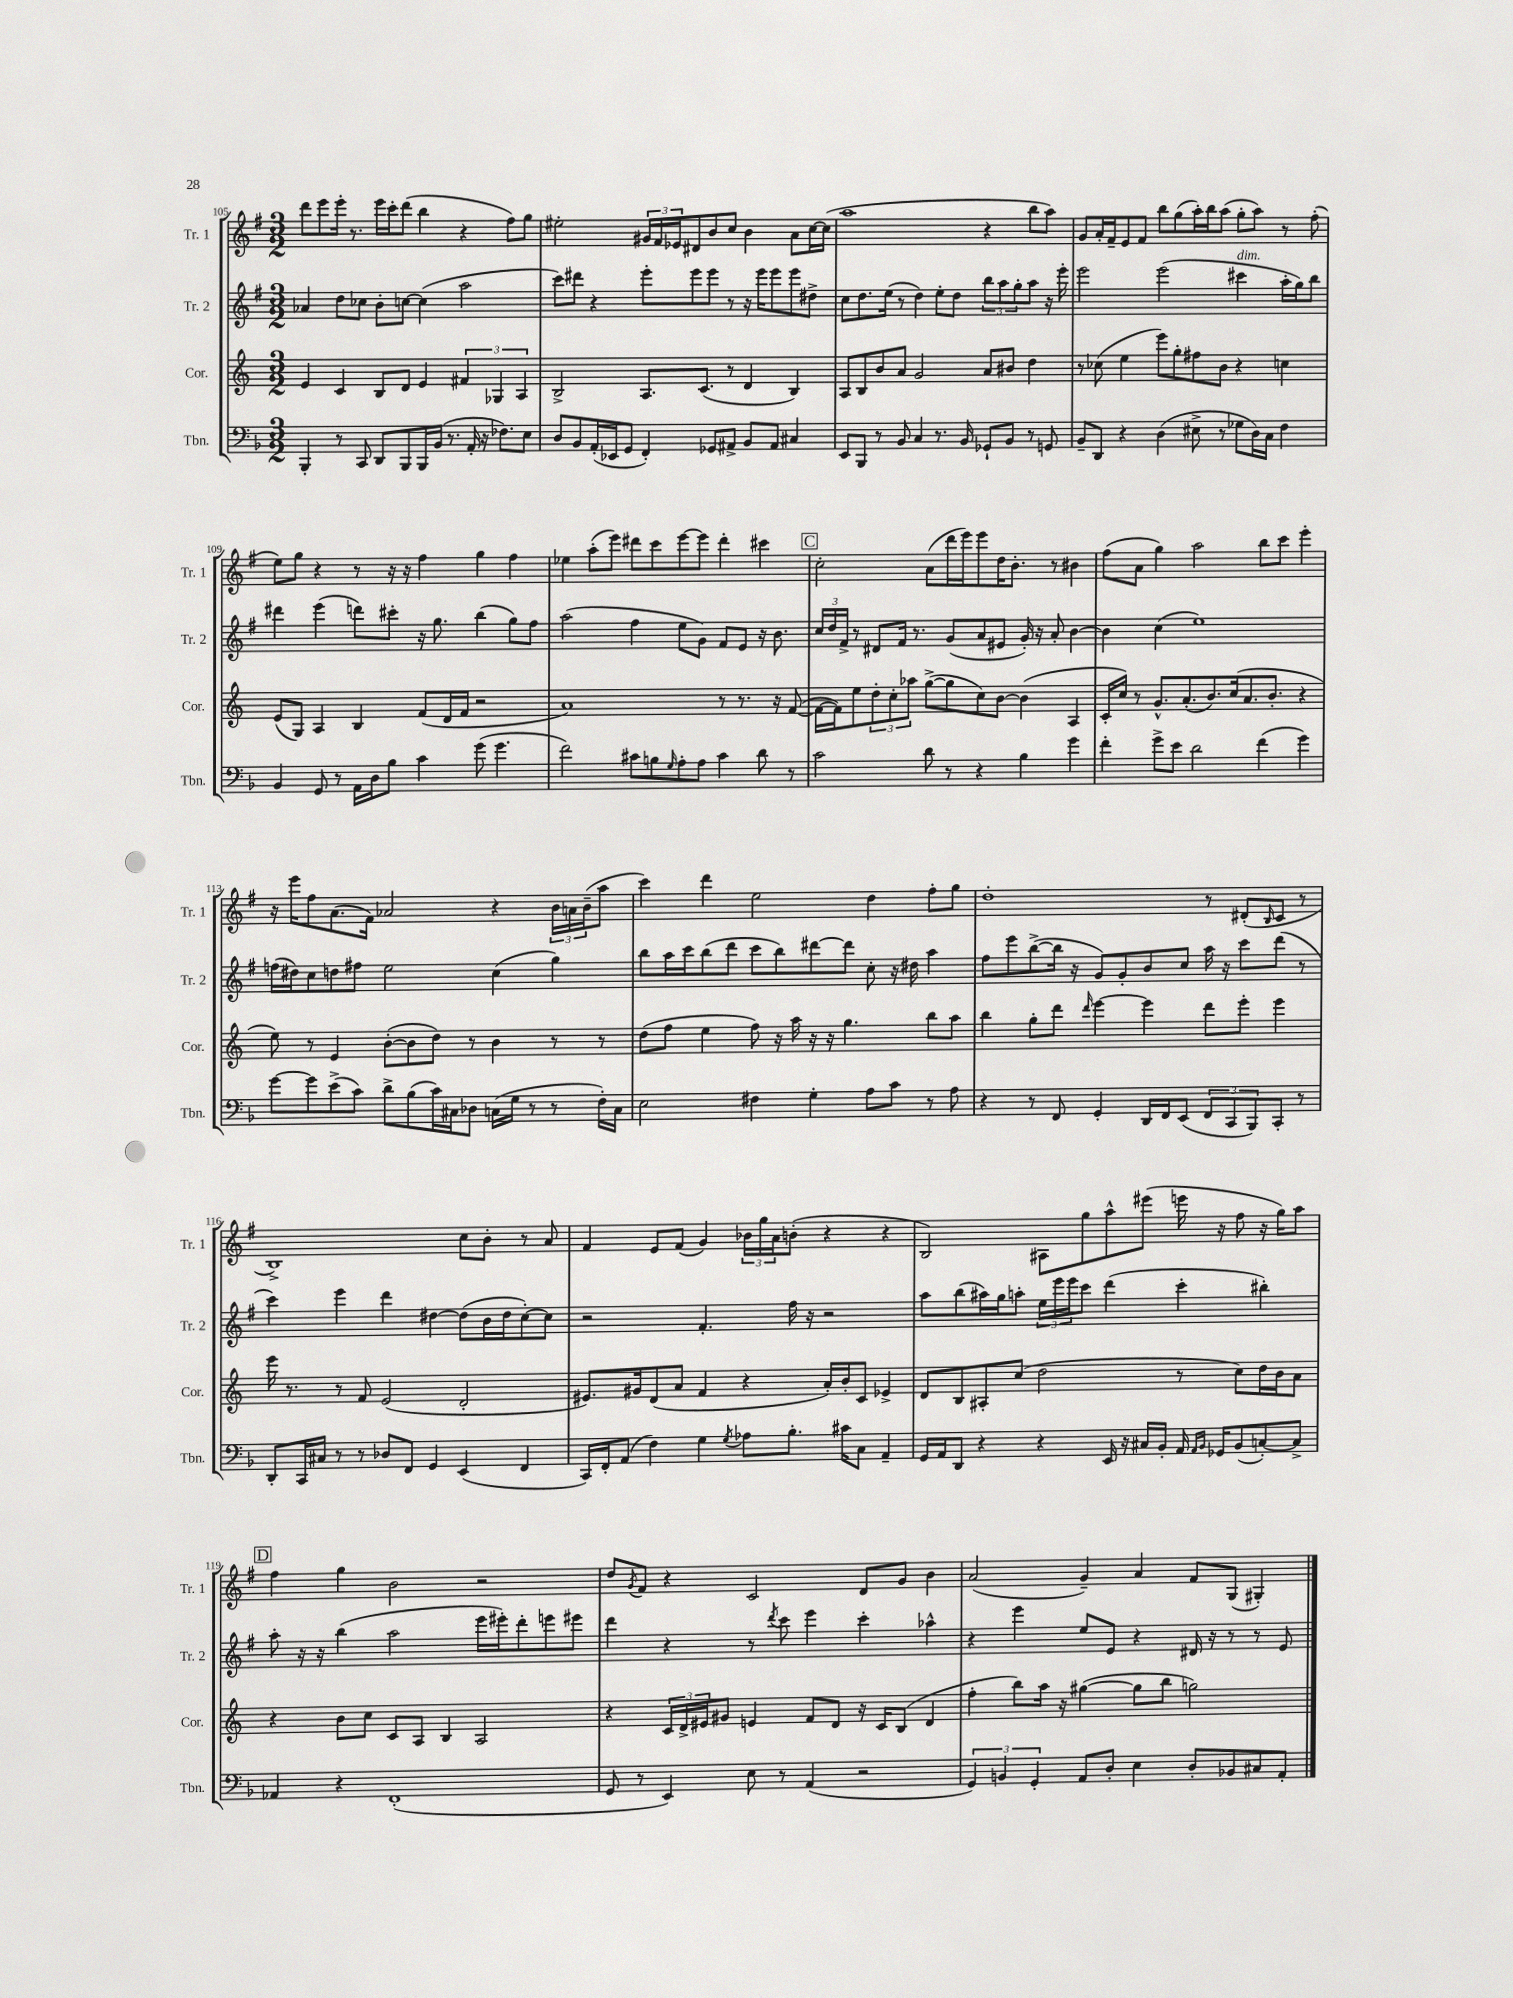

**kern	**kern	**kern	**kern
*part4	*part3	*part2	*part1
*staff4	*staff3	*staff2	*staff1
*I"Tbn.	*I"Cor.	*I"Tr. 2	*I"Tr. 1
*I'Tbn.	*I'Cor.	*I'Tr. 2	*I'Tr. 1
*clefF4	*clefG2	*clefG2	*clefG2
*k[b-]	*k[]	*k[f#]	*k[f#]
*M3/2	*M3/2	*M3/2	*M3/2
=105	=105	=105	=105
4BBB-'/	4e/	4a-X/	8ddd\L
.	.	.	8eee\
8r	4c/	8dd\L	16eee'\Jk
.	.	.	8.r
8CC/	.	8cc-X\J	.
8DD/L	8B/L	8b'\L	16eee\LL
.	.	.	16ccc'\J
8BBB-/	8d/J	[8ccn\J	(8ddd\J
16BBB-/L	4e/	(4cc\]	4bb\
(16BB-/JJ	.	.	.
8.r	.	.	.
.	6f#X/	2aa\	4r
16AA'/	.	.	.
16r	.	.	.
.	6G-X/	.	.
8.F-X\L)	.	.	.
.	.	.	8ff#\L)
.	6A/	.	.
8E\J	.	.	8gg\J
=106	=106	=106	=106
8D/L	2B^/	8ccc\L)	2ee#X'\
8BB-/	.	8ddd#X\J	.
(16AA'/L	.	4r	.
16EE-X/J	.	.	.
8GG/J	.	.	.
4FF'/)	8.A/L	8eee'\L	24g#X/LL
.	.	.	24f#/
.	.	.	24e-X/J
.	.	8eee\	8d#X/
.	(8.c/J	.	.
8GG-X/L	.	8eee\J	8b/
8AA#X^/J	8r	8r	8cc/J
8BB-/L	4d/	16r	4b\
.	.	16eee\KL	.
8AA#/J	.	8eee\	.
4C#X/	4B/)	8eee\	8a\L
.	.	8dd#X^\J	[16cc\L
.	.	.	(16cc\JJ]
=107	=107	=107	=107
8EE/L	8A/L	8cc\L	1aa
8BBB-/J	8B/	8.dd\	.
8r	8b/	.	.
.	.	(16ee\Jk	.
8BB-/	8a/J	8r	.
4C/	2g/	4dd\)	.
8.r	.	8ee'\L	.
.	.	8dd\J	.
16BB-/	.	.	.
8GG-X`/L	8a/L	12bb\L	4r
.	.	12aa\	.
8BB-/J	8b#X/J	.	.
.	.	12gg'\	.
8r	4dd\	8aa\J	8bb\L
8GGn/	.	16r	8aa\J)
.	.	16eee'\	.
=108	=108	=108	=108
8BB-~/L	8r	2eee\	8g/L
8DD/J	(8cc-X\	.	16a'/L
.	.	.	16f#~/J
4r	4ee\	.	8e/
.	.	.	8f#/J
(4D\	8eee\L)	(2eee\	8bb\L
.	8gg'\	.	(8gg\
8E#X^\	8ff#X\	.	16aa'\L)
.	.	.	16bb\J
8r	8b\J	.	(8aa\J
!	!	!LO:TX:a:i:t=dim.	!
8G-X\L	4r	4ccc#X\	8gg'\L
16D\L)	.	.	8aa\J)
16C\JJ	.	.	.
4F\	4ccn\	16aa'\LL	8r
.	.	16gg\J)	.
.	.	8bb\J	(8ff#'\
!!LO:LB:g=z
=109	=109	=109	=109
4BB-/	(8e/L	4ddd#X\	8ee\L)
.	8G/J)	.	8gg\J
8GG/	4A/	(4eee\	4r
8r	.	.	.
16AA\LL	4B/	8dddn\L)	8r
16D\J	.	.	.
8B-\J	.	8ccc#X'\J	16r
.	.	.	16r
4c\	(8f/L	16r	4ff#\
.	.	8.gg\	.
.	16d/L	.	.
.	16f/JJ	.	.
(8g\	2r	(4bb\	4gg\
4.g\	.	.	.
.	.	8gg\L)	4ff#\
.	.	8ff#\J	.
=110	=110	=110	=110
2f\)	1a)	(2aa\	4ee-X\
.	.	.	(8aa'\L
.	.	.	8eee\J)
8c#X\L	.	4ff#\	8ddd#X\L
8Bn\	.	.	8ccc\
16qqG/	.	.	.
8A'\	.	8ee\L	[8eee\
8A\J	.	8g\J)	8eee\J]
4c#\	8r	8f#/L	4ddd#'\
.	8.r	8e/J	.
8d\	.	16r	4ccc#X\
.	16r	8.b\	.
8r	([8f/	.	.
!!LO:REH:place=s1:t=C
=111	=111	=111	=111
2c\	16f\LL_	24cc/LL	2cc'\
.	.	24dd/	.
.	16f\J])	.	.
.	.	24f#^/JJ	.
.	8ee\	8r	.
.	12dd'\	8d#X/L	.
.	12cc'\	.	.
.	.	16f#/Jk	.
.	12aa-X\J	.	.
.	.	8.r	.
8d\	([8gg^\L	.	(8a\L
8r	8gg\]	(8g/L	16ddd\L
.	.	.	16eee\J)
4r	8cc\)	8a/	8eee\
.	[8b\J	8e#X/J	16dd\K
.	.	.	8.b'\J
4B-\	(4b\]	16g'/)	.
.	.	16r	.
.	.	8a'/	8r
4g\	4A/	[4b\	4b#X\
=112	=112	=112	=112
4f'\	16c'/LL	4b\]	(8ff#\L
.	16cc/JJ)	.	.
.	8r	.	8a\J
8g^\L	8.g^^/L	(4cc\	4gg\)
8e\J	.	.	.
.	(8.a'/	.	.
2d\	.	1ee)	2aa\
.	8.b/)	.	.
.	(16cc/k	.	.
.	8.a/	.	.
(4f\	.	.	8bb\L
.	8.b'/J	.	.
.	.	.	8ccc\J
4g\)	4r	.	4eee'\
!!LO:LB:g=z
=113	=113	=113	=113
[8g\L	8ee\)	(16ffn\LL	16r
.	.	16dd#X\J)	16eee\KL
8g\]	8r	8cc\	8ff#\
(8e^\	4e/	8ddn\	(8.a\
8c\J)	.	8ff#X\J	.
.	.	.	16f#\Jk)
8d^\L	([8b'\L	2ee\	2a-X/
(8B-\	8b\]	.	.
16c\L)	8dd\J)	.	.
16C#X\J	.	.	.
8D-X\J	8r	.	.
(16Cn\LL	4b\	(4cc\	4r
16G\JJ	.	.	.
8r	.	.	.
8r	8r	4gg\)	24b\LL
.	.	.	24an\
.	.	.	(24b~\J
16F'\LL)	8r	.	8aa\J
16C\JJ	.	.	.
=114	=114	=114	=114
2E\	(8dd\L	8bb\L	4ccc\)
.	8ff\J	16aa\L	.
.	.	16ccc\J	.
.	4ee\	(8bb\	4ddd\
.	.	8ddd\J	.
4F#X\	8ff\)	8ccc\L	2ee\
.	16r	8bb\)	.
.	16aa\	.	.
4G'\	16r	[8ddd#X\	.
.	16r	.	.
.	4.gg\	8ddd#\J]	.
8A\L	.	8cc'\	4dd\
8c\J	.	16r	.
.	.	16dd#X\	.
8r	8bb\L	4aa\	8ff#'\L
8A\	8aa\J	.	8gg\J
=115	=115	=115	=115
4r	4bb\	8ff#\L	1dd'
.	.	8eee\	.
8r	8gg'\L	([8bb^\	.
8FF/	8ddd\J	16bb\Jk]	.
.	.	16r	.
.	16qqddd/	.	.
4GG'/	[4eee\	8g/L)	.
.	.	8g'/	.
16DD/LL	4eee\]	8b/	.
16FF/J	.	.	.
(8EE/J	.	8cc/J	.
12FF/L	8ddd\L	16aa\	8r
.	.	16r	.
12CC/	.	.	.
.	8eee'\J	8ccc\L	(8d#X'/L
12BBB-/)	.	.	.
.	.	.	16qqB/
8CC'/J	4eee\	(8ddd\J	8c/J
8r	.	8r	8r
!!LO:LB:g=z
=116	=116	=116	=116
8DD'/L	16eee\	4ccc\)	1B^)
.	8.r	.	.
16CC/L	.	.	.
16C#X/JJ	.	.	.
8r	8r	4eee\	.
8r	8f/	.	.
8D-X/L	(2e/	4ddd\	.
8FF/J	.	.	.
4GG/	.	[4dd#X\	.
(4EE/	2d'/	(8dd#\L]	8cc\L
.	.	16b\L	8b'\J
.	.	16dd#\J	.
4FF/	.	[8cc'\)	8r
.	.	8cc\J]	8a/
=117	=117	=117	=117
16CC/LL)	8.e#X/L)	2r	4f#/
16FF'/J	.	.	.
(8AA/J	.	.	.
.	16g#X/k	.	.
4F\)	(8d/	.	8e/L
.	8a/J	.	(8f#/J
4G\	4f/	4.f#'/	4g/)
8qG/	.	.	.
8A-X\L	4r	.	24b-X\LL
.	.	.	24gg\
.	.	.	24a\J
8.B-'\J	.	16ff#\	(8bn'\J
.	.	16r	.
.	16a'/LL)	2r	4r
16c#X\KL	16b'/J	.	.
8C\J	8c/J	.	.
4AA~/	4e-X^/	.	4r
=118	=118	=118	=118
16GG/LL	8d/L	8aa\L	2B/)
16AA/J	.	.	.
8DD/J	8B/	(8bb\	.
4r	8A#X'/	16aa#X\L)	.
.	.	16gg\J	.
.	(8cc/J	8aan'\J	.
4r	2dd\	24ee\LL	8A#X\L
.	.	24eee\	.
.	.	24eee\J	.
.	.	8ccc\J	8gg\
16EE/	.	(4ddd\	8aa^^\
16r	.	.	.
16C#X/LL	.	.	(8eee#X\J
16BB-'/JJ	.	.	.
16AA/	8r	4ccc'\	16eeen\
16qqAA/LL	.	.	.
16qqBB-/JJ	.	.	.
16GG-X/KL	.	.	16r
(8BB-/	8cc\L)	.	8ff#\
[8Cn'/)	16dd\L	4bb#X'\)	16r
.	16b\J	.	16gg\KL)
8C^/J]	8a\J	.	8aa\J
!!LO:LB:g=z
!!LO:REH:place=s1:t=D
=119	=119	=119	=119
4AA-X/	4r	8aa'\	4ff#\
.	.	16r	.
.	.	16r	.
4r	8b\L	(4bb\	4gg\
.	8cc\J	.	.
(1FF'	8c/L	2aa\	2b\
.	8A/J	.	.
.	4B/	.	.
.	2A/	16eee\LL	2r
.	.	16eee#X'\J)	.
.	.	8ddd'\	.
.	.	8eeen\	.
.	.	8eee#X\J	.
=120	=120	=120	=120
8GG/	4r	4ddd\	8dd/L
.	.	.	8qg/
8r	.	.	8f#/J
4EE/)	24c/LL	4r	4r
.	24d^/	.	.
.	24e#X/J	.	.
.	8g#X/J	.	.
8E\	4en/	8r	2c/
.	.	8qddd/	.
8r	.	8ccc\	.
(4AA/	8f/L	4eee\	.
.	8d/J	.	.
2r	16r	4ccc'\	8d/L
.	16c/KL	.	.
.	(8B/J	.	8g/J
.	4d/	4aa-X^^\	4b\
=121	=121	=121	=121
6GG/)	4ff'\	4r	(2a/
6BBn/	.	.	.
.	8bb\L)	4eee\	.
6GG'/	.	.	.
.	16aa\Jk	.	.
.	16r	.	.
8AA/L	([4gg#X\	8ee/L	4g~/)
8D'/J	.	8e/J	.
4E\	8gg#\L]	4r	4a/
.	8bb\J	.	.
8D'/L	2ggn\)	16d#X/	8f#/L
.	.	16r	.
8BB-X/	.	8r	(8G/J
8C#X/	.	8r	4G#X'/)
8AA'/J	.	8e/	.
==	==	==	==
*-	*-	*-	*-
